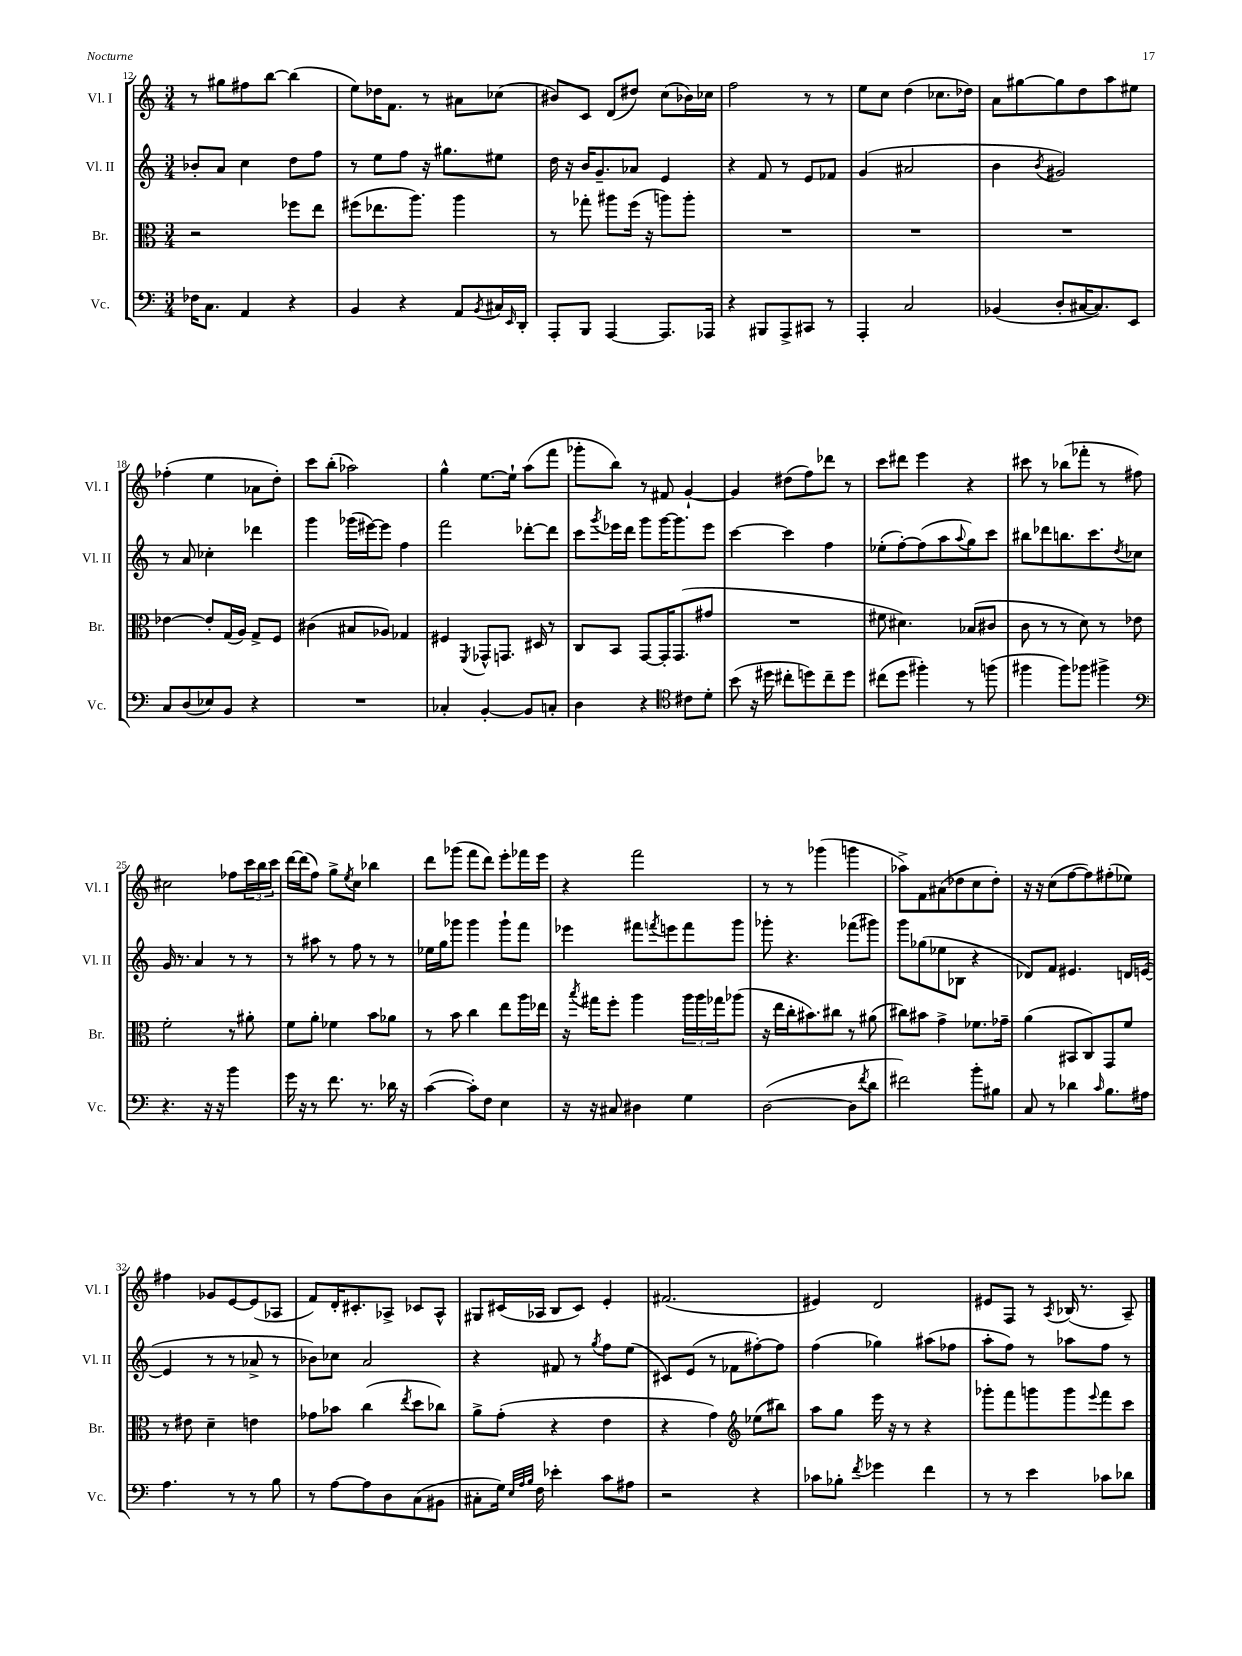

**kern	**kern	**kern	**kern
*part4	*part3	*part2	*part1
*staff4	*staff3	*staff2	*staff1
*I"Vc.	*I"Br.	*I"Vl. II	*I"Vl. I
*I'Vc.	*I'Br.	*I'Vl. II	*I'Vl. I
*clefF4	*clefC3	*clefG2	*clefG2
*k[]	*k[]	*k[]	*k[]
*M3/4	*M3/4	*M3/4	*M3/4
=12	=12	=12	=12
16F-X\KL	2r	8b-X'/L	8r
8.C\J	.	.	.
.	.	8a/J	8gg#X\L
4AA/	.	4cc\	8ff#X\
.	.	.	[8bb\J
4r	8ff-X\L	8dd\L	(4bb\]
.	8ee\J	8ff\J	.
=13	=13	=13	=13
4BB/	(8ff#X\L	8r	8ee\L)
.	8.ee-X\	8ee\L	16dd-X\K
.	.	.	8.f\J
4r	.	8ff\J	.
.	8.aa\J)	.	.
.	.	16r	8r
.	.	8.gg#X\L	.
8AA/L	4aa\	.	8a#X\L
8qBB/	.	.	.
16C#X/L	.	8ee#X\J	(8cc-X\J
16qqEE/	.	.	.
16DD'/JJ	.	.	.
=14	=14	=14	=14
8AAA'/L	8r	16dd\	8b#X/L)
.	.	16r	.
8BBB/J	8gg-X'\	16b/KL	8c/J
.	.	8.g~/	.
[4AAA/	8aa#X\L	.	(8d/L
.	(16ff\Jk	8a-X/J	8dd#X/J)
.	16r	.	.
8.AAA/L]	8aan\L)	4e/	(8cc\L
.	8aa'\J	.	16b-X\L)
16AAA-X/Jk	.	.	16cc-X\JJ
=15	=15	=15	=15
4r	2.r	4r	2ff\
8BBB#X/L	.	8f/	.
8AAA^/	.	8r	.
8CC#X/J	.	8e/L	8r
8r	.	8f-X/J	8r
=16	=16	=16	=16
4AAA'/	2.r	(4g/	8ee\L
.	.	.	8cc\J
2C/	.	2a#X/	(4dd\
.	.	.	8.cc-X\L
.	.	.	16dd-X\Jk)
=17	=17	=17	=17
(4BB-X/	2.r	4b\	8a\L
.	.	.	[8gg#X\
.	.	8qb/	.
8D'/L	.	2g#X/)	8gg#\]
[16C#X/K	.	.	8dd\
8.C#/])	.	.	.
.	.	.	8aa\
8EE/J	.	.	8ee#X\J
!!LO:LB:g=z
=18	=18	=18	=18
8C/L	[4e-X\	8r	(4ff-X'\
(8D/	.	8a/	.
8E-X/)	8e-'/L]	4cc-X'\	4ee\
8BB/J	(16G/L	.	.
.	16A/JJ)	.	.
4r	8G^/L	4ddd-X\	8a-X\L
.	8F/J	.	8dd'\J)
=19	=19	=19	=19
2.r	(4c#X\	4ggg\	8ccc\L
.	.	.	(8bb'\J
.	8B#X/L	(16ggg-X\LL	2aa-X\)
.	.	[16eee#X\J)	.
.	8A-X/J)	8eee#\J]	.
.	4G-X/	4ff\	.
=20	=20	=20	=20
4C-X'/	4F#X/	2fff\	4gg^^\
.	8qFF/	.	.
[4BB'/	8GG-X^^/L	.	[8.ee\L
.	8.GGn/J	.	.
.	.	.	16ee`\Jk]
8BB/L]	.	[8ddd-X'\L	(8aa\L
.	16D#X/	.	.
8Cn'/J	8r	8ddd-\J]	8fff\J
=21	=21	=21	=21
4D\	8C/L	8ccc\L	8ggg-X'\L
.	.	8qggg/	.
.	8BB/J	16eee-X\L	8bb\J)
.	.	16ddd\JJ	.
4r	[8GG/L	8ggg\L	8r
.	16GG'/K]	[16ggg\K	8f#X/
.	(8.GG/	8.ggg\]	.
*clefC4	*	*	*
8c#X\L	.	.	[4g`/
8d'\J	8g#X/J	8eee-\J	.
=22	=22	=22	=22
(8b\	2.r	[4ccc\	4g/]
16r	.	.	.
16dd#X\	.	.	.
8cc#X'\L	.	4ccc\]	(8dd#X\L
8ddn\)	.	.	8ff\)
8cc#~\	.	4ff\	8ddd-X\J
8dd\J	.	.	8r
=23	=23	=23	=23
(8cc#X\L	8f#X\	(8ee-X'\L	8ccc\L
8dd\J	4.d#X\)	[8ff'\)	8ddd#X\J
4ff#X'\)	.	(8ff\]	4eee\
.	.	8aa\	.
.	.	8qqaa/	.
8r	(8B-X/L	8gg\)	4r
(8ffn\	8c#X/J	8ccc\J	.
=24	=24	=24	=24
4ff#X\	8c\	8bb#X\L	8ccc#X\
.	8r	8ddd-X\	8r
8ff#\L)	8r	8.bbn\	(8bb-X\L
8ff-X\J	8d\)	.	8fff-X'\J
.	.	8.ccc\	.
4ff#X^\	8r	.	8r
.	.	8qdd/	.
.	8e-X\	8cc-X\J	8ff#X\)
!!LO:LB:g=z
=25	=25	=25	=25
*clefF4	*	*	*
4.r	2f'\	16g/	2cc#X\
.	.	8.r	.
.	.	4a/	.
16r	.	.	.
16r	.	.	.
4b\	8r	8r	8ff-X\L
.	8a#X'\	8r	24ccc\L
.	.	.	24bb\
.	.	.	24ccc\JJ
=26	=26	=26	=26
16g\	8f\L	8r	[16ddd\LL
16r	.	.	(16ddd\J]
8r	8a'\J	8aa#X\	8ff\J)
8.f\	4f-X\	8r	8gg^\L
.	.	.	8qee/
.	.	8ff\	8cc\J
8.r	.	.	.
.	8b\L	8r	4bb-X\
16d-X\	8a-X\J	8r	.
16r	.	.	.
=27	=27	=27	=27
([4c\	8r	16ee-X\LL	8ddd\L
.	.	16gg\J	.
.	8b\	8ggg-X\J	(8ggg-X\J
8c'\L])	4cc\	4ggg-\	8fff\L
8F\J	.	.	8ddd\J)
4E\	8ee\L	8ggg-`\L	8eee'\L
.	16aa\L	8fff\J	16fff-X\L
.	16ee-X\JJ	.	16eee\JJ
=28	=28	=28	=28
16r	16r	4eee-X\	4r
.	8qbb/	.	.
16r	16gg#X\KL	.	.
8C#X/	8ff'\J	.	.
4D#X\	4aa\	8fff#X\L	2fff\
.	.	8qfffn/	.
.	.	8eeen\	.
4G\	24aa\LL	8fff\	.
.	24aa\	.	.
.	24gg-X\J	.	.
.	(8aa-X\J	8ggg\J	.
=29	=29	=29	=29
([2D\	16r	8ggg-X'\	8r
.	16ee\LL	.	.
.	16cc'\J	4.r	8r
.	8.b#X\)	.	.
.	.	.	(4ggg-X\
.	8cc#X\J	.	.
8D\L]	8r	(8fff-X\L	4gggn\
8qf/	.	.	.
8d\J	(8a#X\	8ggg#X\J)	.
=30	=30	=30	=30
2f#X\)	8cc#X\L)	8ggg\L	8aa-X^\L)
.	8b#X\J	(8gg-X\	8f\
.	4g^\	8ee-X\	(8a#X\
.	.	8B-X\J	8dd-X\
8b'\L	8.f-X\L	4r	8cc\
8B#X\J	.	.	8dd-'\J)
.	16g-X~\Jk	.	.
=31	=31	=31	=31
8C/	(4a\	8d-X/L)	16r
.	.	.	16r
8r	.	8f/J	(8cc\L
4d-X\	8BB#X/L	4.e#X/	[8ff\
.	8C/)	.	8ff\])
16qqc/	.	.	.
8.B\L	8GG/	.	(8ff#X'\
.	8f/J	16dn/LL	8ee-X\J)
16A#X\Jk	.	([16en/JJ	.
!!LO:LB:g=z
=32	=32	=32	=32
4.A\	8r	4e/]	4ff#X\
.	8e#X\	.	.
.	4d~\	8r	8g-X/L
8r	.	8r	[8e/
8r	4en\	8a-X^/	(8e/]
8B\	.	8r	8A-X/J
=33	=33	=33	=33
8r	8g-X\L	8b-X\L)	8f/L)
[8A\L	8b-X\J	8cc-X\J	16d'/K
.	.	.	8.c#X'/
8A\]	(4cc\	2a/	.
8D\	.	.	8A-X^/J
.	8qee/	.	.
(8C\	8dd\L	.	8c-X/L
8BB#X\J	8cc-X\J)	.	8A-^^/J
=34	=34	=34	=34
8C#X'\L	8a^\L	4r	8G#X/L
16G\Jk)	(8g'\J	.	(16c#X/L
32qqE/LLL	.	.	.
32qqA/	.	.	.
32qqB/JJJ	.	.	.
16F\	.	.	16A-X/JJ
4e-X'\	4r	8f#X/	8B/L
.	.	8r	8c#/J)
.	.	8qgg/	.
8c\L	4e\	8ff\L	4e'/
8A#X\J	.	(8ee\J	.
=35	=35	=35	=35
2r	4r	8c#X/L)	(2.f#X/
.	.	(8e/J	.
.	4g\)	8r	.
.	.	8f-X\L	.
*	*clefG2	*	*
4r	(8ee-X\L	[8ff#X'\)	.
.	8bb#X\J)	8ff#\J]	.
=36	=36	=36	=36
8c-X\L	8aa\L	(4ff\	4e#X/)
8B-X'\J	8gg\J	.	.
8qf/	.	.	.
4g-X\	16eee\	4gg-X\)	2d/
.	16r	.	.
.	8r	.	.
4f\	4r	(8aa#X\L	.
.	.	8ff-X\J	.
=37	=37	=37	=37
8r	8ggg-X'\L	8aa'\L	8e#X/L
8r	8fff\	8ff\J)	8F/J
4e\	8gggn\	8r	8r
.	.	.	8qA/
.	8ggg\	8aa-X\L	(16B-X/
.	.	.	8.r
.	8qqeee/	.	.
8c-X\L	8fff\	8ff\J	.
8d-X\J	8ccc\J	8r	8A~/)
==	==	==	==
*-	*-	*-	*-
